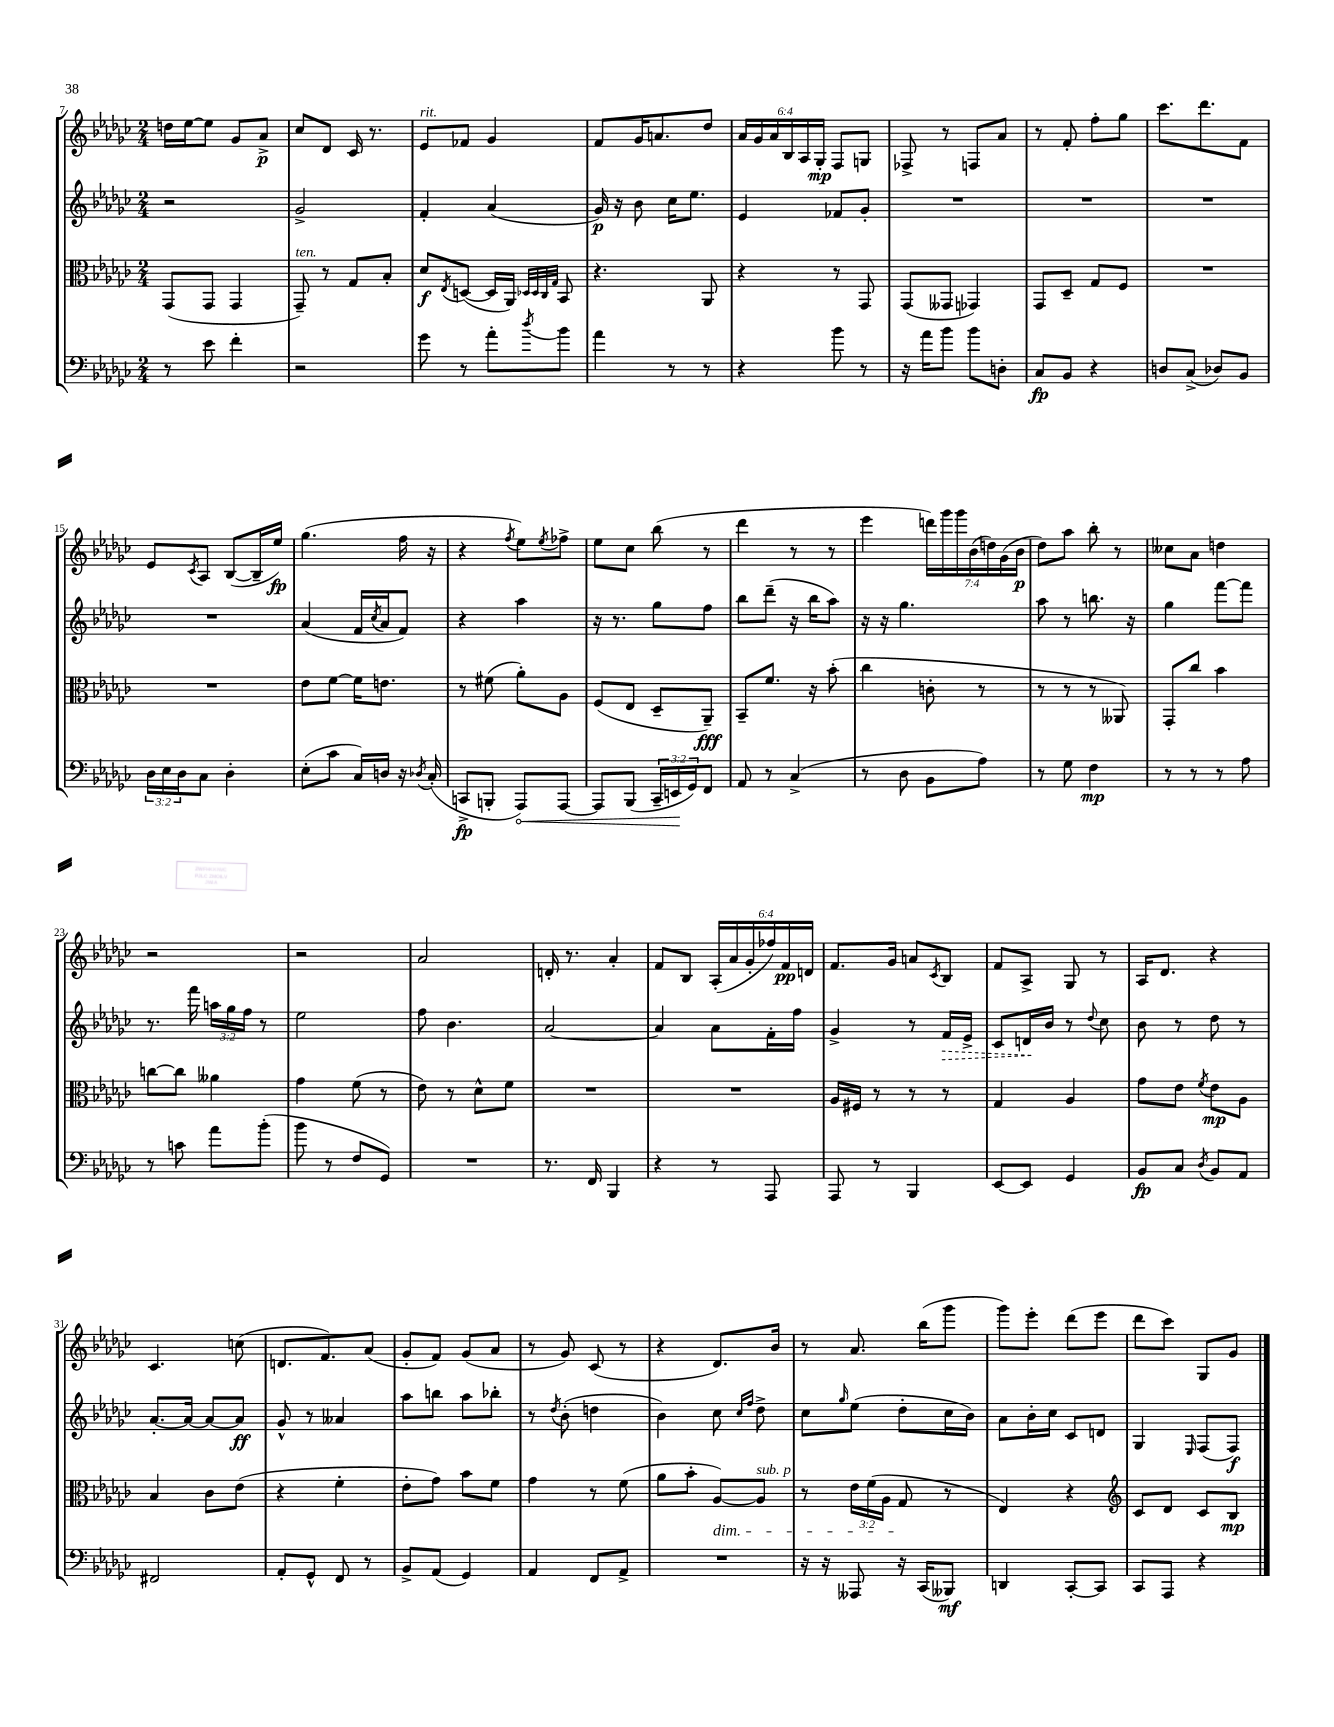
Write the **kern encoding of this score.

**kern	**kern	**kern	**kern
*staff4	*staff3	*staff2	*staff1
*clefF4	*clefC3	*clefG2	*clefG2
*k[b-e-a-d-g-c-]	*k[b-e-a-d-g-c-]	*k[b-e-a-d-g-c-]	*k[b-e-a-d-g-c-]
*M2/4	*M2/4	*M2/4	*M2/4
8r	(8GG-	2r	16dd
.	.	.	[16ee-
8e-	8GG-	.	8ee-]
4f'	4GG-	.	8g-
.	.	.	8a-^
=	=	=	=
2r	8GG-~)	2g-^	8cc-
.	8r	.	8d-
.	8G-	.	16c-
.	.	.	8.r
.	8B-'	.	.
=	=	=	=
8g-	8d-	4f'	8e-
.	8qE-	.	.
8r	([8D	.	8f-
8a-'	16D]	(4a-	4g-
.	16AA-)	.	.
.	32qqD-	.	.
.	32qqD-	.	.
.	32qqC-	.	.
8qdd-	32qqG-	.	.
8b-	8BB-	.	.
=	=	=	=
4a-	4.r	16g-)	8f
.	.	16r	.
.	.	8b-	16g-
.	.	.	8.a
8r	.	16cc-	.
.	.	8.ee-	.
8r	8AA-	.	8dd-
=	=	=	=
4r	4r	4e-	24a-
.	.	.	24g-
.	.	.	24a-
.	.	.	24B-
.	.	.	24A-
.	.	.	24G-'
8b-	8r	8f-	8F
8r	8GG-	8g-'	8G
=	=	=	=
16r	(8GG-	2r	8F-^
16a-	.	.	.
8b-	8GG--	.	8r
8b-	4GG-)	.	8F
8D'	.	.	8a-
=	=	=	=
8C-	8GG-	2r	8r
8BB-	8D-~	.	8f'
4r	8G-	.	8ff'
.	8F	.	8gg-
=	=	=	=
8D	2r	2r	8.ccc-
(8C-^	.	.	.
.	.	.	8.ddd-
8D-)	.	.	.
8BB-	.	.	8f
=	=	=	=
24D-	2r	2r	8e-
24E-	.	.	.
24D-	.	.	.
.	.	.	8qc-
8C-	.	.	8A-
4D-'	.	.	([8B-
.	.	.	16B-~]
.	.	.	16ee-)
=	=	=	=
(8E-'	8e-	(4a-	(4.gg-
8c-	[8f	.	.
16C-)	16f]	16f	.
.	.	8qcc-	.
16D	8.e	16a-	.
16r	.	8f)	16ff
8qD-	.	.	.
(16C-'	.	.	16r
=	=	=	=
8CC^	8r	4r	4r
8BBB'	(8f#	.	.
.	.	.	8qff
8AAA-)	8a-')	4aa-	8ee-)
.	.	.	8qee-
[8AAA-	8A-	.	8ff-^
=	=	=	=
8AAA-]	(8F	16r	8ee-
.	.	8.r	.
(8BBB-	8E-	.	8cc-
24CC-~	8D-~	8gg-	(8bb-
24EE	.	.	.
24GG-)	.	.	.
8FF	8AA-~)	8ff	8r
=	=	=	=
8AA-	8BB-~	8bb-	4ddd-
8r	8.f	(8ddd-~	.
(4C-^	.	16r	8r
.	16r	16bb-	.
.	(8b-'	8aa-)	8r
=	=	=	=
8r	4cc-	16r	4eee-
.	.	16r	.
8D-	.	4.gg-	.
8BB-	8c'	.	28ddd)
.	.	.	28ggg-
.	.	.	28ggg-
.	.	.	(28b-
8A-)	8r	.	.
.	.	.	28dd)
.	.	.	(28g-
.	.	.	28b-
=	=	=	=
8r	8r	8aa-	8dd-)
8G-	8r	8r	8aa-
4F	8r	8.bb	8bb-'
.	8AA--)	.	8r
.	.	16r	.
=	=	=	=
8r	8GG-'	4gg-	8cc--
8r	8cc-	.	8a-
8r	4b-	[8fff	4dd
8A-	.	8fff]	.
=	=	=	=
8r	[8cc	8.r	2r
8c	8cc]	.	.
.	.	16fff	.
8a-	4a--	24aa	.
.	.	24gg-	.
.	.	24ff	.
(8b-'	.	8r	.
=	=	=	=
8b-	4g-	2ee-	2r
8r	.	.	.
8F	(8f	.	.
8GG-)	8r	.	.
=	=	=	=
2r	8e-)	8ff	2a-
.	8r	4.b-	.
.	8d-^^	.	.
.	8f	.	.
=	=	=	=
8.r	2r	[2a-	16d'
.	.	.	8.r
16FF	.	.	.
4BBB-	.	.	4a-'
=	=	=	=
4r	2r	4a-]	8f
.	.	.	8B-
8r	.	8a-	(24A-'
.	.	.	24a-
.	.	.	24g-'
8AAA-	.	16f'	24ff-)
.	.	.	24f
.	.	16ff	.
.	.	.	24d
=	=	=	=
8AAA-	16A-	4g-^	8.f
.	16F#	.	.
8r	8r	.	.
.	.	.	16g-
4BBB-	8r	8r	8a
.	.	.	8qc-
.	8r	16f	8B-
.	.	16e-^	.
=	=	=	=
[8EE-	4G-	8c-	8f
8EE-]	.	16d	8A-^
.	.	16b-	.
4GG-	4A-	8r	8G-
.	.	8qqdd-	.
.	.	8cc-	8r
=	=	=	=
8BB-	8g-	8b-	16A-
.	.	.	8.d-
8C-	8e-	8r	.
8qD-	8qf	.	.
8BB-	8e-	8dd-	4r
8AA-	8A-	8r	.
=	=	=	=
2FF#	4B-	[8.a-'	4.c-
.	.	16a-_	.
.	8c-	8a-_	.
.	(8e-	8a-]	(8cc
=	=	=	=
8AA-'	4r	8g-^^	8.d
8GG-^^	.	8r	.
.	.	.	8.f)
8FF	4f'	4a--	.
8r	.	.	(8a-
=	=	=	=
8BB-^	8e-'	8aa-	8g-'
(8AA-	8g-)	8bb	8f)
4GG-)	8b-	8aa-	(8g-
.	8f	8bb-'	8a-
=	=	=	=
4AA-	4g-	8r	8r
.	.	8qdd-	.
.	.	(8b-'	8g-)
8FF	8r	4dd	(8c-
8AA-^	(8f	.	8r
=	=	=	=
2r	8a-	4b-)	4r
.	8b-'	.	.
.	[8A-)	8cc-	8.d-)
.	.	16qqcc-	.
.	.	16qqff	.
.	8A-]	8dd-^	.
.	.	.	16b-
=	=	=	=
16r	8r	8cc-	8r
16r	.	.	.
.	.	16qqgg-	.
8AAA--	24e-	(8ee-	8.a-
.	(24f	.	.
.	24A-	.	.
16r	8G-	8dd-'	.
(16CC-	.	.	(16bb-
8BBB--)	8r	16cc-	8ggg-
.	.	16b-)	.
=	=	=	=
4DD	4E-)	8a-	8ggg-)
.	.	16b-'	8eee-'
.	.	16cc-	.
[8CC-'	4r	8c-	(8ddd-
8CC-]	.	8d	8eee-
=	=	=	=
*	*clefG2	*	*
8CC-	8c-	4G-	8ddd-
8AAA-	8d-	.	8ccc-)
.	.	16qqE-	.
4r	8c-	(8F	8G-
.	8B-	8F)	8g-
==	==	==	==
*-	*-	*-	*-
